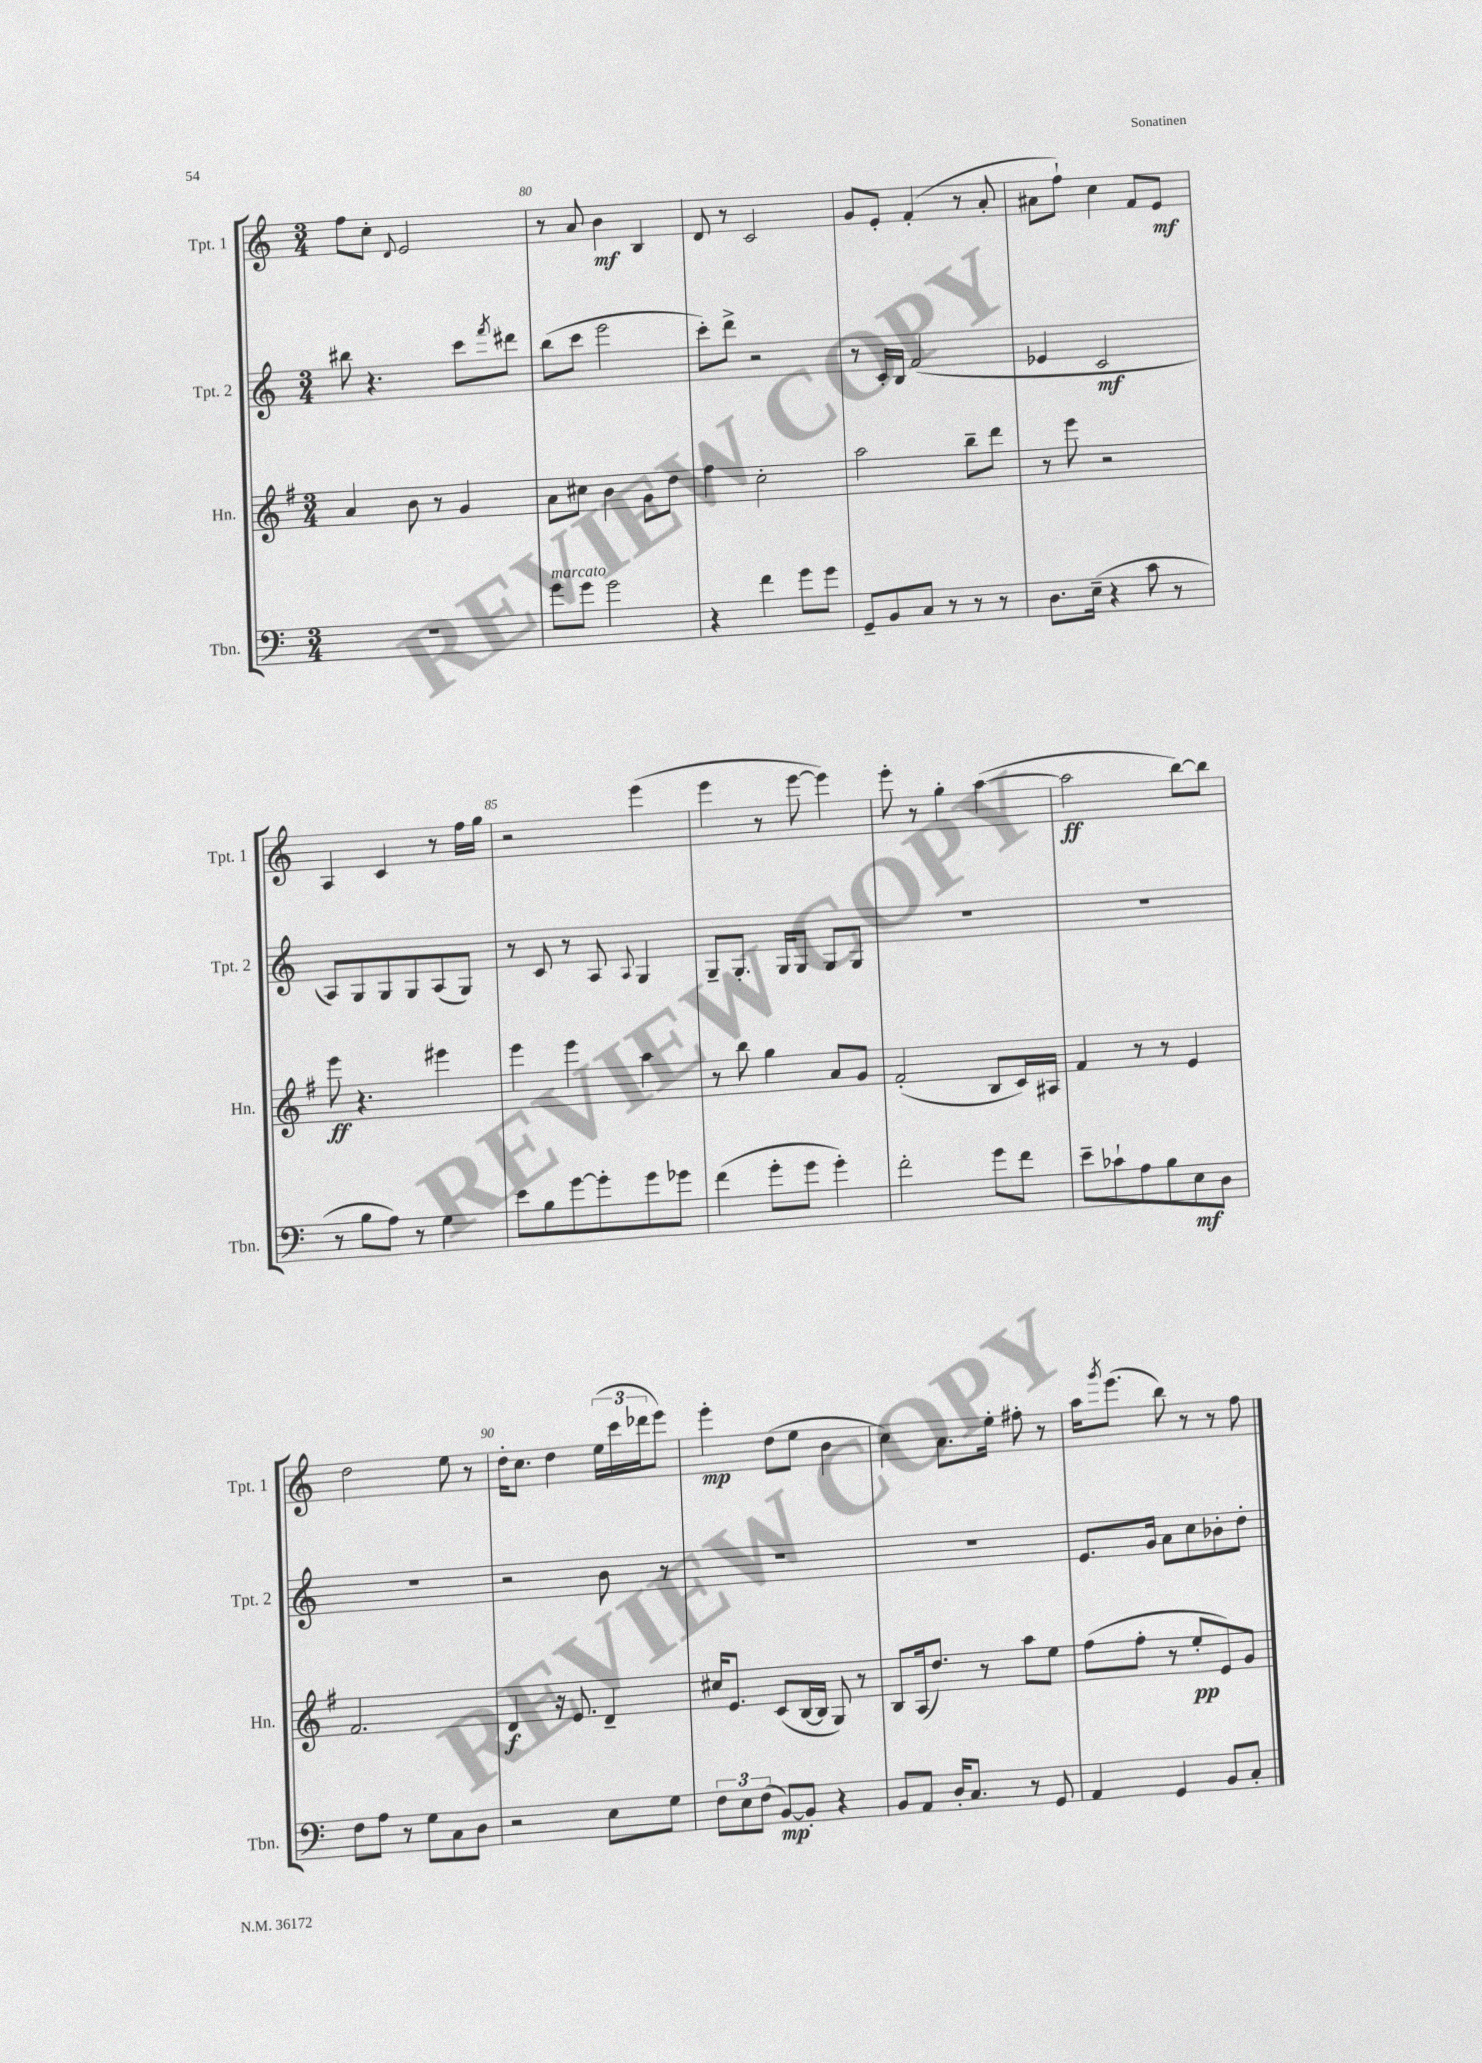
<<
\new StaffGroup <<
\new Staff = "s0" \with { instrumentName = "Tpt. 1" shortInstrumentName = "Tpt. 1" } {
    \clef treble \key c \major \numericTimeSignature \time 3/4
    f''8 c''8-. \appoggiatura { d'8 } e'2 |
    r8 a'8 b'4\mf b4 |
    d'8 r8 c'2 |
    g'8 e'8-. f'4-.( r8 a'8-. |
    ais'8 f''8-!) c''4 f'8 e'8\mf |
    a4 c'4 r8 f''16 g''16 |
    r2 e'''4( |
    e'''4 r8 e'''8~ e'''4) |
    e'''8-. r8 g''4-. a''4~( |
    a''2\ff b''8~) b''8 |
    d''2 e''8 r8 |
    d''16-. c''8. d''4 \tuplet 3/2 { e''16( c'''16 des'''16 } e'''8) |
    e'''4-.\mp d''8( e''8 b'4 |
    c''4) a'8. e''16-. fis''8-. r8 |
    a''16 \acciaccatura { g'''8 } e'''8.( b''8) r8 r8 f''8 \bar "|." |
}
\new Staff = "s1" \with { instrumentName = "Tpt. 2" shortInstrumentName = "Tpt. 2" } {
    \clef treble \key c \major \numericTimeSignature \time 3/4
    bis''8 r4. c'''8 \acciaccatura { f'''8 } dis'''8 |
    b''8( c'''8 e'''2 |
    c'''8-.) d'''8-> r2 |
    r8 c'16-. b16 f'2( |
    ees'4 c'2\mf |
    a8) g8 g8 g8 a8( g8) |
    r8 c'8 r8 a8 \appoggiatura { a8 } g4 |
    g8-- g8.-. g16 g8 g8 g8 |
    R2. |
    R2. |
    R2. |
    r2 b'8 r8 |
    R2. |
    R2. |
    e'8. g'16 a'8 c''8 bes'8-. d''8-. \bar "|." |
}
\new Staff = "s2" \with { instrumentName = "Hn." shortInstrumentName = "Hn." } {
    \clef treble \key g \major \numericTimeSignature \time 3/4
    a'4 b'8 r8 g'4 |
    a'8 cis''8 b'4 g'8 d''8 |
    fis''4 c''2-. |
    a''2 b''8-- d'''8 |
    r8 e'''8 r2 |
    e'''8\ff r4. eis'''4 |
    e'''4 e'''4 a''4 |
    r8 b''8 g''4 a'8 g'8 |
    fis'2-.( b8 c'16) ais16 |
    fis'4 r8 r8 e'4 |
    fis'2. |
    d'4\f r16 e'8. d'4-- |
    cis''16 e'8. c'8( b16~ b16 g8) r8 |
    b8 a16( d''8.) r8 a''8 e''8 |
    fis''8( fis''8-. r8 e''8-.\pp e'8) g'8 \bar "|." |
}
\new Staff = "s3" \with { instrumentName = "Tbn." shortInstrumentName = "Tbn." } {
    \clef bass \key c \major \numericTimeSignature \time 3/4
    R2. |
    g'8^\markup { \italic "marcato" } g'8 g'2 |
    r4 f'4 g'8 g'8 |
    g,8-- b,8 c8 r8 r8 r8 |
    d8. e16--( r4 c'8 r8 |
    r8 b8 a8) r8 g4 |
    e'8 b8 g'8~ g'8-. g'8 ges'8 |
    f'4( g'8-. g'8 g'4-.) |
    f'2-. g'8 f'8 |
    e'8-- ces'8-! a8 b8 e8\mf d8 |
    f8 a8 r8 g8 c8 d8 |
    r2 e8 g8 |
    \tuplet 3/2 { f8 e8 f8( } b,8~\mp) b,8-. r4 |
    b,8 a,8 d16-. c8. r8 g,8 |
    a,4 g,4 b,8 c8-. \bar "|." |
}
>>
>>
\layout { \context { \Score currentBarNumber = #79 \override BarNumber.break-visibility = ##(#f #t #t) barNumberVisibility = #(every-nth-bar-number-visible 5) } }
